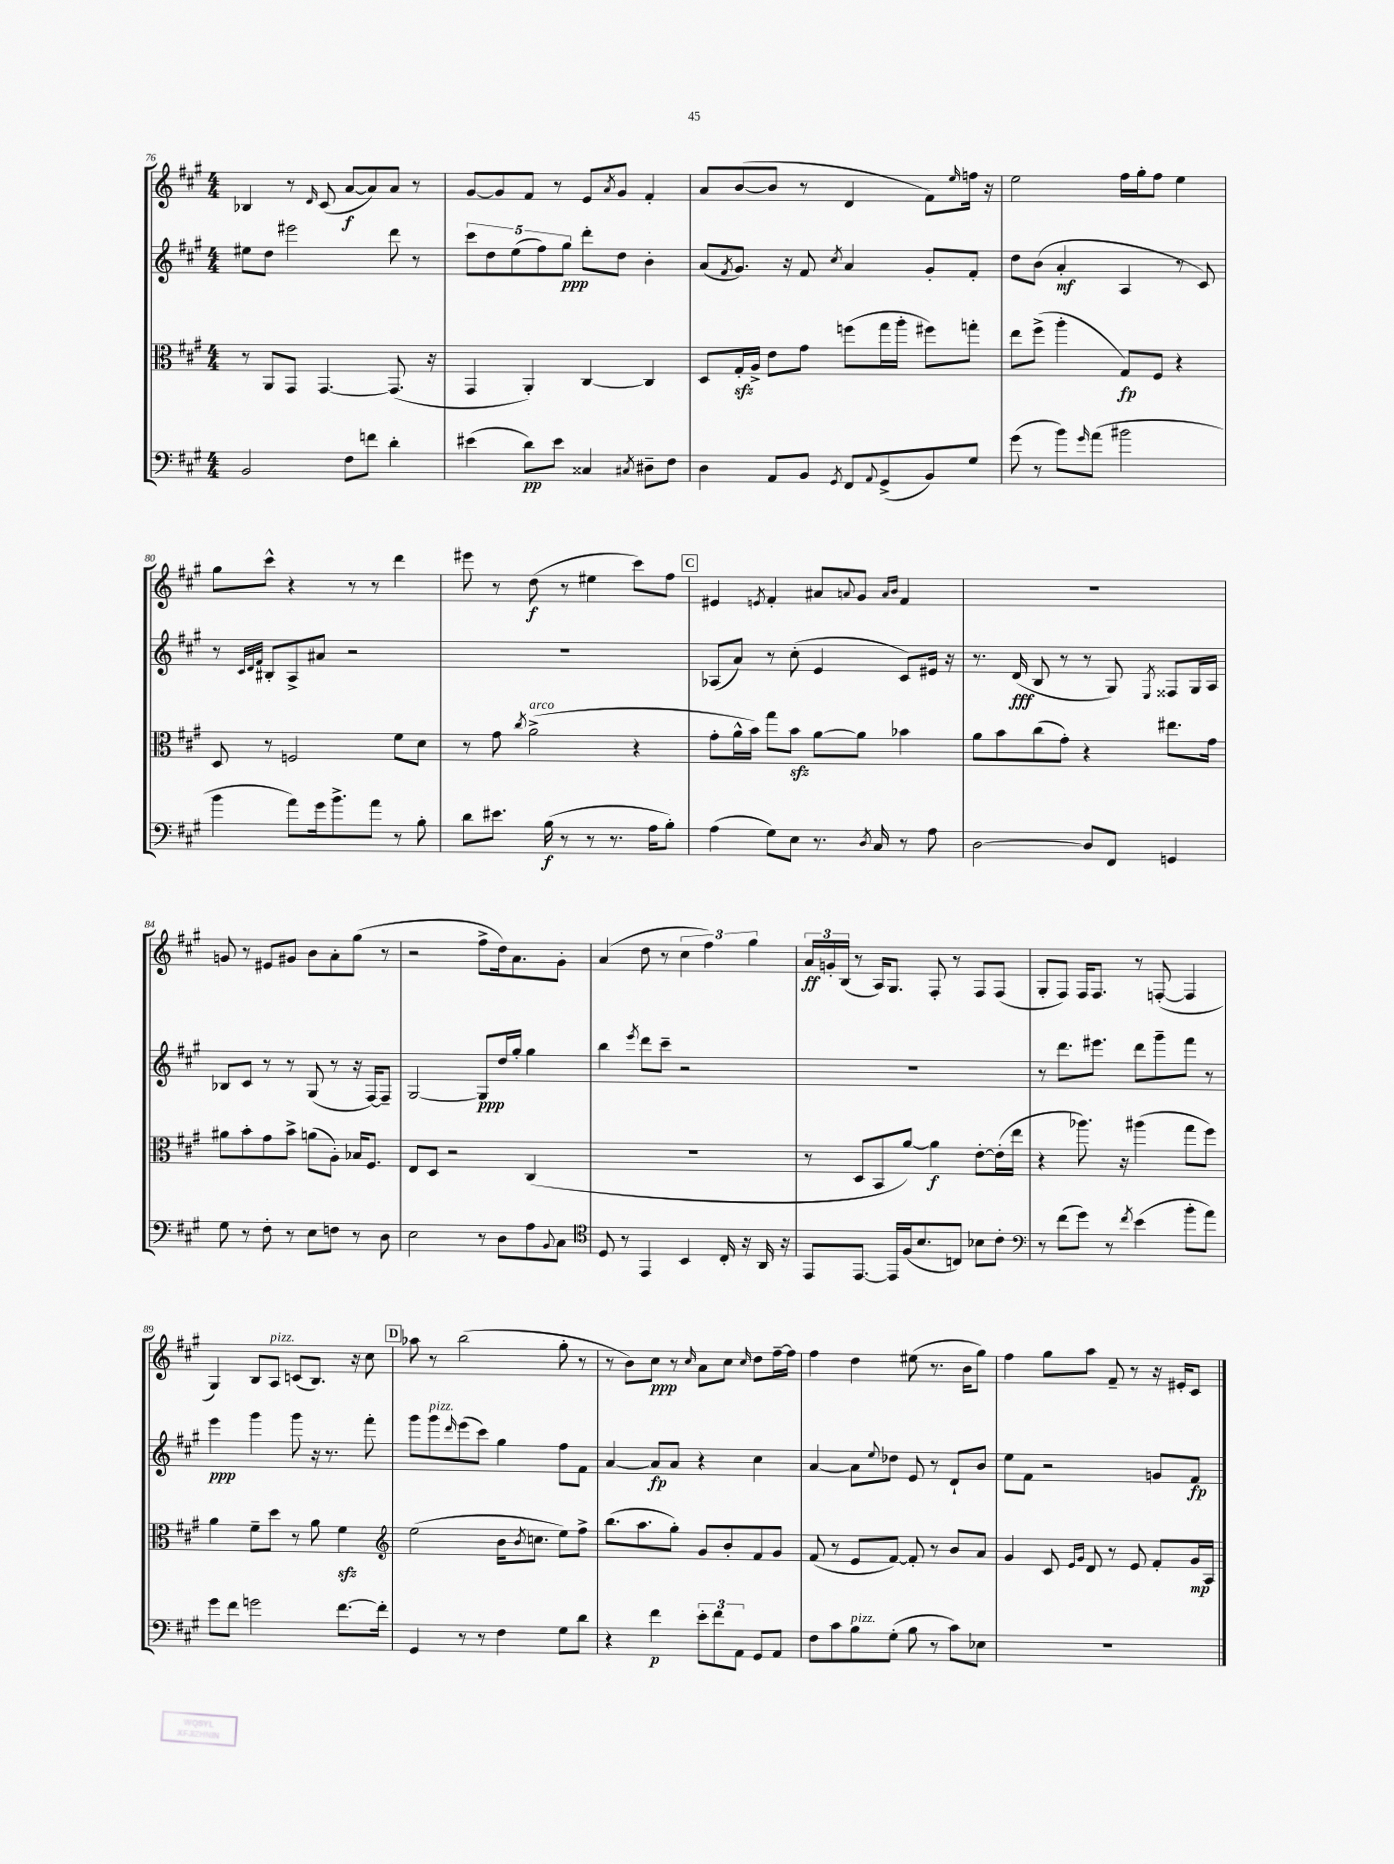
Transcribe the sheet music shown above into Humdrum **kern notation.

**kern	**kern	**kern	**kern
*staff4	*staff3	*staff2	*staff1
*clefF4	*clefC3	*clefG2	*clefG2
*k[f#c#g#]	*k[f#c#g#]	*k[f#c#g#]	*k[f#c#g#]
*M4/4	*M4/4	*M4/4	*M4/4
2BB/	8r	8ee#\L	4B-/
.	8AA/L	8dd\J	.
.	8GG#/J	2eee#\	8r
.	.	.	16qqd/
.	[4.GG#/	.	(8c#/
8F#\L	.	.	[8a/L
8f\J	.	.	8a/])
4d'\	(8.GG#/]	8ddd\	8a/J
.	.	8r	8r
.	16r	.	.
=	=	=	=
(4e#\	4GG#/	10ccc#\L	[8g#/L
.	.	10dd\	.
.	.	.	8g#/]
.	.	(10ee\	.
8d\L)	4AA'/)	.	8f#/J
.	.	10ff#\)	.
8e#\J	.	.	8r
.	.	10gg#\J	.
4C##/	[4C#/	8ddd'\L	8e/L
.	.	.	8qa/
.	.	8dd\J	8g#/J
8qC#/	.	.	.
8D#~\L	4C#/]	4b'\	4f#'/
8F#\J	.	.	.
=	=	=	=
4D\	8D/L	(8a/L	8a/L
.	.	8qf#/	.
.	16G#'/L	8.g#/J)	([8b/
.	16A^/JJ	.	.
8AA/L	8e\L	.	8b/]J
.	.	16r	.
8BB/J	8g#\J	8f#/	8r
8qGG#/	.	8qcc#/	.
8FF#/L	(8ff\L	4a/	4d/
8qqAA/	.	.	.
(8GG#^/	16gg#\L	.	.
.	16aa'\JJ	.	.
8BB/)	8ff#\L)	8g#'/L	8f#\L)
.	.	.	16qqee/
8G#/J	8gg'\J	8f#'/J	16ff\Jk
.	.	.	16r
=	=	=	=
(8g#\	8ee\L	8dd\L	2ee\
8r	(8ff#^\J	(8b\J	.
8b\L)	4aa'\	4a'/	.
16qqg#/	.	.	.
(8a\J	.	.	.
2b#\	8G#/L)	4A/	16ff#\LL
.	.	.	16gg#'\J
.	8F#/J	.	8ff#\J
.	4r	8r	4ee\
.	.	8c#/)	.
=	=	=	=
4b\	8D/	8r	8gg#\L
.	.	32qqc#/LLL	.
.	.	32qqd/	.
.	.	32qqf#/JJJ	.
.	8r	8B#'/L	8ccc#^^\J
8a\L)	2F/	8A^/	4r
16g#\k	.	8a#/J	.
8.b^\	.	.	.
.	.	2r	8r
8a\J	.	.	8r
8r	8f#\L	.	4ddd\
8B'\	8d\J	.	.
=	=	=	=
8d\L	8r	1r	8eee#\
8.e#\J	8g#\	.	8r
.	8qcc#/	.	.
.	(2a^\	.	(8dd\
(16B\	.	.	.
8r	.	.	8r
8r	.	.	4ee#\
8.r	.	.	.
.	4r	.	8ccc#\L)
16A\LK	.	.	.
8B'\J)	.	.	8ff#\J
=	=	=	=
(4A\	8g#'\L	(8A-/L	4e#/
.	16a^^\L	8a/J)	.
.	16b\JJ)	.	.
.	.	.	8qe/
8G#\L)	8gg#\L	8r	4f#'/
8E\J	8b\J	(8cc#'\	.
8.r	[8a\L	4e/	8a#/L
.	.	.	8qqa/
.	8a\]J	.	8g#/J
8qD/	.	.	.
16C#/	.	.	.
.	.	.	16qqa/LL
.	.	.	16qqb/JJ
8r	4b-\	8c#/L)	4f#/
8A\	.	16e#/Jk	.
.	.	16r	.
=	=	=	=
[2D\	8a\L	8.r	1r
.	8b\	.	.
.	.	(16d/	.
.	(8cc#\	8B/	.
.	8g#'\J)	8r	.
8D/]L	4r	8r	.
8FF#/J	.	8G#/)	.
.	.	8qE/	.
4GG/	8.ee#\L	8F##/L	.
.	.	16G#/L	.
.	16g#\Jk	16A/JJ	.
=	=	=	=
8G#\	8a#\L	8B-/L	8g/
8r	8b'\	8c#/J	8r
8F#'\	8g#\	8r	8e#/L
8r	8b^\J	8r	8g#/J
8E\L	(8a\L	(8G#/	8b\L
8F\J	8A'\J)	8r	8a'\
8r	16B-/LK	16r	(8gg#\J
.	8.F#/J	[16F#/LK)	.
8D\	.	8F#~/]J	8r
=	=	=	=
2E\	8E/L	[2G#/	2r
.	8D/J	.	.
.	2r	.	.
8r	.	8G#/]L	8ff#^\L
8D\L	.	16dd/L	16dd\k)
.	.	16gg#'/JJ	8.a\
8A\	(4C#/	4gg#\	.
8qqBB/	.	.	.
8C#\J	.	.	8g#'\J
=	=	=	=
*clefC4	*	*	*
8D/	1r	4bb\	(4a/
8r	.	.	.
.	.	8qeee/	.
4EE/	.	8ddd\L	8dd\
.	.	8ccc#~\J	8r
4BB/	.	2r	6cc#\
.	.	.	6ff#\)
16C#'/	.	.	.
16r	.	.	.
.	.	.	6gg#\
16AA/	.	.	.
16r	.	.	.
=	=	=	=
8EE/L	8r	1r	24a/LL
.	.	.	24g'/
.	.	.	(24B/JJ
[8.EE/J	8D/L	.	8r
.	8BB/	.	16A/LK)
16EE/]LL	.	.	8.G#/J
(16F#/J	[8a/J)	.	.
8.B/	.	.	.
.	4a\]	.	8F#'/
8C/J)	.	.	8r
8B-\L	[8e'\L	.	8F#/L
8c#'\J	(16e'\]L	.	(8F#/J
.	16ee\JJ	.	.
=	=	=	=
*clefF4	*	*	*
8r	4r	8r	8G#'/L
(8f#\L	.	8.ddd\L	8F#/J)
8g#\J)	8.aa-\)	.	16F#/LK
.	.	8.eee#\J	8.F#/J
8r	.	.	.
.	16r	.	.
8qf#/	.	.	.
(4e\	(4aa#\	8ddd\L	8r
.	.	8ggg#~\	([8F'/
8b'\L	8gg#\L	8fff#\J	4F/]
8a\J)	8ff#\J)	8r	.
=	=	=	=
8g#\L	4a\	4eee\	4G#/)
8f#\J	.	.	.
2g\	8f#~\L	4ggg#\	8B/L
.	8dd\J	.	8A/J
.	8r	8ggg#\	(8c/L
.	8a\	16r	8.B/J)
.	.	8.r	.
[8.f#\L	4f#\	.	.
.	.	.	16r
.	.	8fff#'\	8cc#\
16f#'\]Jk	.	.	.
=	=	=	=
*	*clefG2	*	*
4GG#/	(2ee\	8ggg#\L	8aa-\
.	.	8ggg#\	8r
.	.	16qqddd/	.
8r	.	(8eee\	(2bb\
8r	.	8ccc#\J)	.
4F#\	16b\LK	4gg#\	.
.	8qb/	.	.
.	8.cc\J	.	.
8G#\L	8ee\L)	8ff#\L	8gg#'\
8d\J	8ff#^\J	8f#\J	8r
=	=	=	=
4r	(8.bb\L	[4a/	8r
.	.	.	8b\L)
.	8.aa\	.	.
4f#\	.	8a/]L	8cc#\J
.	8gg#'\J)	8a/J	8r
.	.	.	16qqcc#/
12e'\L	8g#/L	4r	8a\L
12f#\	.	.	.
.	8b'/	.	8cc#\J
12AA\J	.	.	.
.	.	.	16qqcc#/
8GG#/L	8f#/	4cc#\	8dd\L
8AA/J	8g#/J	.	[16ff#~\L
.	.	.	16ff#\]JJ
=	=	=	=
8F#\L	(8f#/	[4a/	4ff#\
8c#\	8r	.	.
8B\	8e/L	8a\]L	4dd\
.	.	8qqee/	.
(8G#'\J	[8f#/J)	8dd-\J	.
8B\	8f#'/]	8e/	(8ee#\
8r	8r	8r	8.r
8c#\L)	8b/L	8d`/L	.
.	.	.	16b\LK
8E-\J	8a/J	8b/J	8gg#\J)
=	=	=	=
1r	4g#/	8ee\L	4ff#\
.	.	8f#\J	.
.	8c#/	2r	8gg#\L
.	16qqe/LL	.	.
.	16qqg#/JJ	.	.
.	8d/	.	8aa\J
.	8r	.	8f#~/
.	8e/	.	8r
.	8f#'/L	8g/L	16r
.	.	.	16e#'/LK
.	16g#/L	8f#/J	8c#/J
.	16A/JJ	.	.
==	==	==	==
*-	*-	*-	*-
